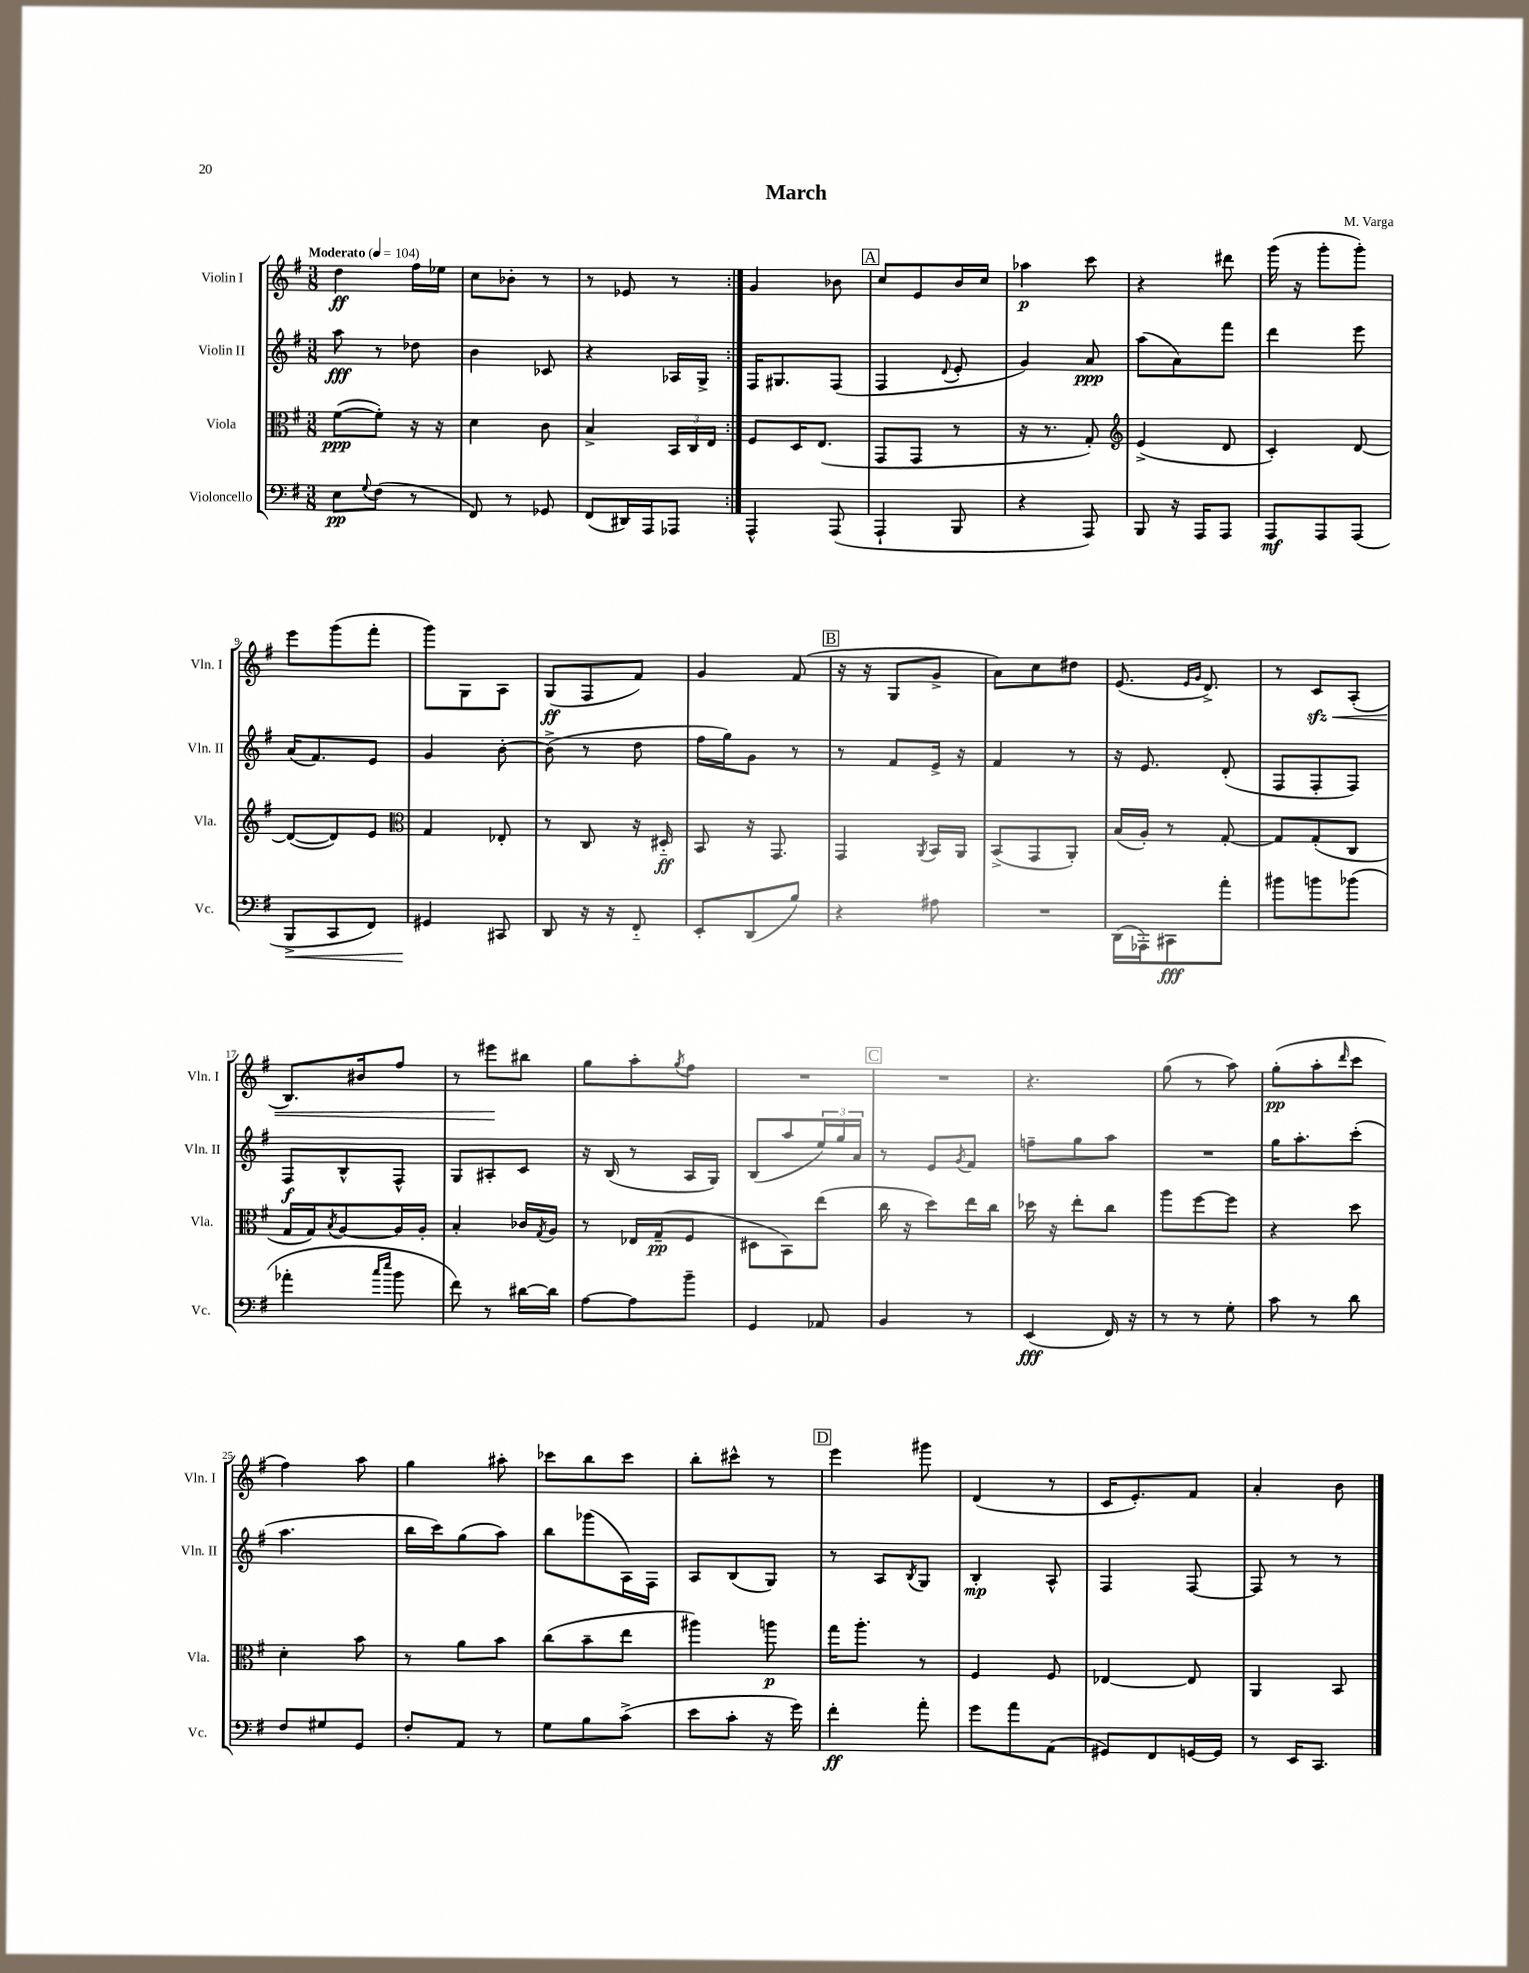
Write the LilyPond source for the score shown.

\header { title = "March" composer = "M. Varga" }
<<
\new StaffGroup <<
\new Staff = "s0" \with { instrumentName = "Violin I" shortInstrumentName = "Vln. I" } {
    \clef treble \key g \major \numericTimeSignature \time 3/8 \tempo "Moderato" 4 = 104
    \repeat volta 2 { d''4\ff fis''16 ees''16 |
    c''8 bes'8-. r8 |
    r8 ees'8 r8 | }
    g'4 bes'8 |
    \mark \markup { \box "A" } c''8 e'8 b'16 c''16 |
    aes''4\p c'''8 |
    r4 dis'''8 |
    g'''16( r16 g'''8-. g'''8-.) |
    e'''8 g'''8( fis'''8-. |
    g'''8) g8 a8 |
    g8\ff( fis8 fis'8) |
    g'4 fis'8( |
    \mark \markup { \box "B" } r16 r16 g8 g'8-> |
    a'8) c''8 dis''8 |
    e'8.( \grace { e'16 g'16 } d'8.->) |
    r8 c'8\sfz\< a8-.( |
    b8.) bis'16 fis''8 |
    r8 eis'''8\! bis''8 |
    g''8 a''8-. \acciaccatura { g''8 } fis''8 |
    R4. |
    \mark \markup { \box "C" } R4. |
    r4. |
    g''8( r8 a''8) |
    g''8-.\pp( a''8-. \grace { d'''16 } c'''8 |
    fis''4) a''8 |
    g''4 ais''8-. |
    ces'''8 b''8 ces'''8 |
    b''8-. cis'''8-^ r8 |
    \mark \markup { \box "D" } e'''4 gis'''8 |
    d'4( r8 |
    c'16 e'8.-.) fis'8 |
    a'4-. b'8 \bar "|." |
}
\new Staff = "s1" \with { instrumentName = "Violin II" shortInstrumentName = "Vln. II" } {
    \clef treble \key g \major \numericTimeSignature \time 3/8
    \repeat volta 2 { a''8\fff r8 des''8 |
    b'4 ces'8 |
    r4 aes16 g16-> | }
    fis16 gis8. fis8( |
    \mark \markup { \box "A" } fis4 \appoggiatura { d'8 } e'8-. |
    g'4) a'8\ppp |
    a''8( a'8) fis'''8 |
    d'''4 e'''8 |
    a'16( fis'8.) e'8 |
    g'4 b'8~-. |
    b'8->( r8 d''8 |
    fis''16 g''16) g'8 r8 |
    \mark \markup { \box "B" } r8 fis'8 e'16-> r16 |
    fis'4 r8 |
    r16 e'8. d'8-.( |
    fis8 fis8-. fis8) |
    fis8\f b8-^ fis8-^ |
    g8 ais8-. c'8 |
    r16 b16( r8 a16 g16) |
    b8( a''8 \tuplet 3/2 { e''16) g''16 a'16 } |
    \mark \markup { \box "C" } r8 e'8 \acciaccatura { g'8 } fis'8 |
    f''8-- g''8 a''8 |
    R4. |
    g''16 a''8.-. c'''8-.( |
    a''4. |
    b''16 c'''16) g''8( a''8) |
    b''8 ges'''8( a16) fis16 |
    a8 b8( g8) |
    \mark \markup { \box "D" } r8 a8 \acciaccatura { b8 } g8 |
    b4-.\mp a8-^ |
    fis4 fis8~ |
    fis8 r8 r8 \bar "|." |
}
\new Staff = "s2" \with { instrumentName = "Viola" shortInstrumentName = "Vla." } {
    \clef alto \key g \major \numericTimeSignature \time 3/8
    \repeat volta 2 { fis'8~\ppp( fis'8-.) r16 r16 |
    d'4 c'8 |
    b4-> \tuplet 3/2 { b,16 c16 e16 } | }
    fis8 d16 e8.( |
    \mark \markup { \box "A" } g,8 g,8 r8 |
    r16 r8. g8-.) |
    \clef treble e'4->( d'8 |
    c'4-.) d'8~ |
    d'8~( d'8) e'8 |
    \clef alto g4 ees8-. |
    r8 c8 r16 dis16-_\ff |
    b,8 r16 g,8. |
    \mark \markup { \box "B" } g,4 \acciaccatura { a,8 } b,16 a,16 |
    b,8->( g,8 a,8-.) |
    b16( a16-.) r8 g8~-. |
    g8 g8-.( c8 |
    g16 g16) \acciaccatura { b8 } a8~ a16 a16-. |
    b4-. ces'16 \acciaccatura { g8 } a16 |
    r8 ees16 g16--\pp( fis8 |
    dis8 b,8) e''8( |
    \mark \markup { \box "C" } c''16 r16 d''8) e''16 c''16 |
    des''16 r16 e''8-. c''8 |
    a''8 fis''8~ fis''8 |
    r4 d''8 |
    d'4-. b'8 |
    r8 a'8 b'8 |
    c''8( b'8-- e''8 |
    ais''4) a''8\p |
    \mark \markup { \box "D" } g''16 a''8.-. r8 |
    fis4 fis8 |
    ees4~ ees8 |
    a,4 b,8 \bar "|." |
}
\new Staff = "s3" \with { instrumentName = "Violoncello" shortInstrumentName = "Vc." } {
    \clef bass \key g \major \numericTimeSignature \time 3/8
    \repeat volta 2 { e8\pp \appoggiatura { g8 } fis8( r8 |
    fis,8) r8 ges,8 |
    fis,8( dis,16) a,,16 aes,,8 | }
    a,,4-^ a,,8( |
    \mark \markup { \box "A" } a,,4-! b,,8 |
    r4 a,,8) |
    b,,8 r16 a,,16 a,,8 |
    a,,8\mf a,,8 a,,8( |
    b,,8->\< c,8 fis,8) |
    gis,4\! cis,8 |
    d,8 r16 r16 fis,8-_ |
    e,8-. d,8( b8) |
    \mark \markup { \box "B" } r4 ais8 |
    R4. |
    d,16( aes,,16-.) cis,8\fff a'8-. |
    bis'8 b'8 bes'8( |
    aes'4-. \grace { c''16 e''16 } b'8 |
    fis'8) r8 dis'16~ dis'16 |
    a8~ a8 b'8-- |
    g,4 aes,8 |
    \mark \markup { \box "C" } b,4 r8 |
    e,4\fff( fis,16) r16 |
    r8 r8 g8-. |
    c'8 r8 d'8 |
    fis8 gis8 g,8 |
    fis8-. a,8 r8 |
    g8 b8 c'8->( |
    e'8 c'8-. r16 g'16) |
    \mark \markup { \box "D" } fis'4-.\ff a'8-. |
    g'8 a'8 a,8( |
    gis,8) fis,8 g,16~ g,16 |
    r8 e,16 c,8. \bar "|." |
}
>>
>>
